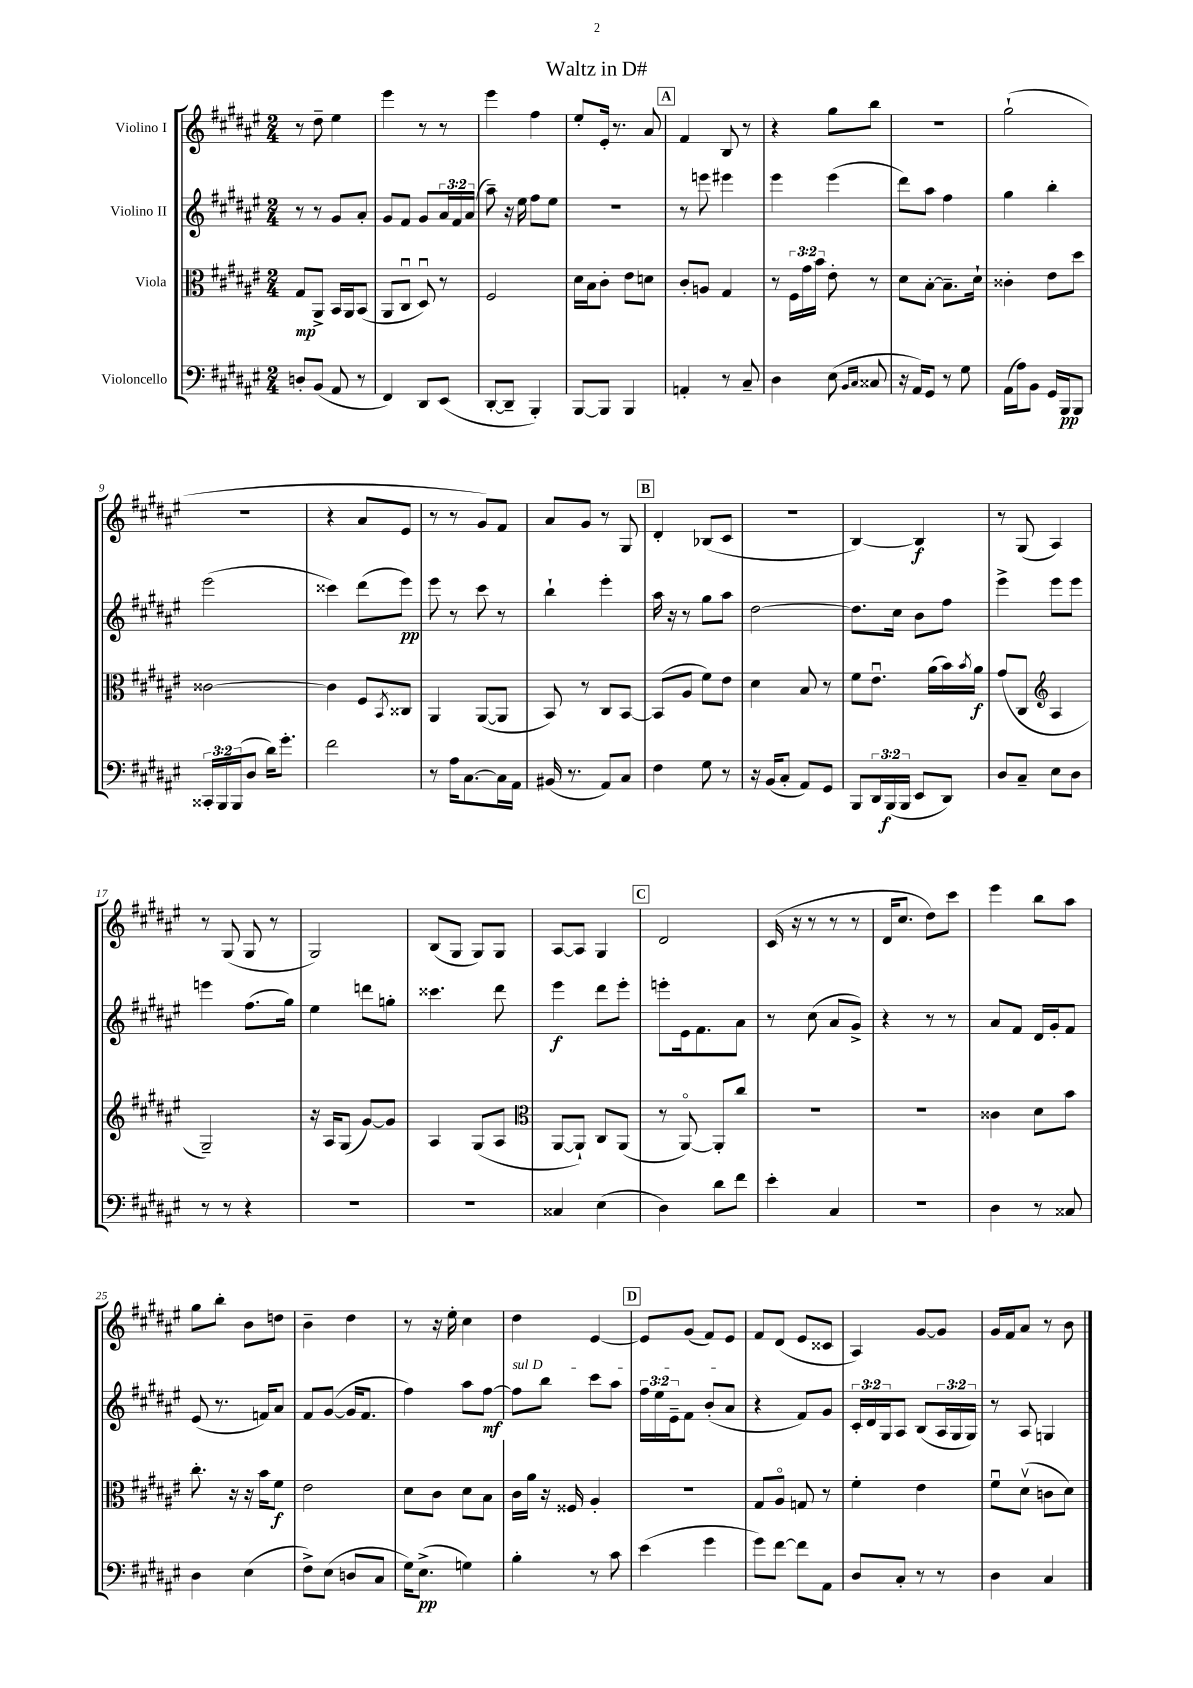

**kern	**kern	**kern	**kern
*staff4	*staff3	*staff2	*staff1
*clefF4	*clefC3	*clefG2	*clefG2
*k[f#c#g#d#a#e#]	*k[f#c#g#d#a#e#]	*k[f#c#g#d#a#e#]	*k[f#c#g#d#a#e#]
*M2/4	*M2/4	*M2/4	*M2/4
8D'	8G#	8r	8r
(8BB	8AA#^	8r	8dd#~
8AA#	16BB	8g#	4ee#
.	16AA#	.	.
8r	(8BB	8a#'	.
=	=	=	=
4FF#)	8AA#	8g#	4eee#
.	8C#u	8f#	.
8DD#	8D#u)	8g#	8r
(8EE#	8r	24a#	8r
.	.	24f#	.
.	.	(24a#	.
=	=	=	=
[8DD#'	2F#	8aa#~)	4eee#
8DD#~]	.	16r	.
.	.	16ee#	.
4BBB')	.	8ff#	4ff#
.	.	8ee#	.
=	=	=	=
[8BBB	16d#	2r	8ee#'
.	16B	.	.
8BBB]	8c#'	.	16e#'
.	.	.	8.r
4BBB	8e#	.	.
.	8d	.	8a#
=	=	=	=
4AA'	8c#'	8r	4f#
.	8A	8eee	.
8r	4G#	4eee#	8B
8C#~	.	.	8r
=	=	=	=
4D#	8r	4eee#	4r
.	24F#	.	.
.	24g#	.	.
.	24b	.	.
(8E#	8e#'	(4eee#	8gg#
16qqBB	.	.	.
16qqC#	.	.	.
8C##	8r	.	8bb
=	=	=	=
16r	8d#	8ddd#)	2r
16AA#)	.	.	.
8GG#	[8B'	8aa#	.
8r	8.B~]	4ff#	.
8G#	.	.	.
.	16d#`	.	.
=	=	=	=
(16AA#	4c##'	4gg#	(2gg#`
16A#)	.	.	.
8BB	.	.	.
16GG#	8e#	4bb'	.
16BBB	.	.	.
8BBB	8dd#	.	.
=	=	=	=
24CC##'	[2c##	(2eee#	2r
24BBB	.	.	.
(24BBB	.	.	.
8D#	.	.	.
16d#)	.	.	.
8.g#'	.	.	.
=	=	=	=
2f#	4c##]	4ccc##)	4r
.	8F#	(8ddd#	8a#
.	8qBB	.	.
.	8C##	8eee#)	8e#
=	=	=	=
8r	4AA#	8eee#	8r
16A#	.	8r	8r
[8.C#	.	.	.
.	([8AA#	8ccc#	8g#)
16C#]	8AA#]	8r	8f#
16AA#	.	.	.
=	=	=	=
(16BB#	8BB)	4bb`	8a#
8.r	.	.	.
.	8r	.	8g#
8AA#)	8C#	4eee#'	8r
8C#	[8BB	.	8G#
=	=	=	=
4F#	(8BB]	16aa#	4d#'
.	.	16r	.
.	8A#	8r	.
8G#	8f#)	8gg#	(8B-
8r	8e#	8aa#	8c#
=	=	=	=
16r	4d#	[2dd#	2r
(16BB	.	.	.
8C#'	.	.	.
8AA#)	8B	.	.
8GG#	8r	.	.
=	=	=	=
8BBB	8f#	8.dd#]	[4B)
24DD#	8.e#u	.	.
(24BBB	.	.	.
.	.	16cc#	.
24BBB	.	.	.
8EE#	.	8b	4B]
.	(16a#	.	.
8DD#)	16b)	8ff#	.
.	8qb	.	.
.	16a#	.	.
=	=	=	=
8D#	(8g#	4eee#^	8r
8C#~	8C#	.	(8G#
*	*clefG2	*	*
8E#	4A#	8eee#	4A#)
8D#	.	8eee#	.
=	=	=	=
8r	2G#~)	4eee	8r
8r	.	.	(8G#
4r	.	(8.ff#	8G#
.	.	.	8r
.	.	16gg#)	.
=	=	=	=
2r	16r	4ee#	2G#)
.	16A#	.	.
.	(8G#	.	.
.	[8g#)	8ddd	.
.	8g#]	8gg'	.
=	=	=	=
2r	4A#	4.ccc##	(8B
.	.	.	8G#
.	(8G#	.	8G#)
.	8A#	8ddd#	8G#
=	=	=	=
*	*clefC3	*	*
4C##	[8AA#	4eee#	[8A#
.	8AA#`])	.	8A#]
(4E#	8C#	8ddd#	4G#
.	(8AA#	8eee#'	.
=	=	=	=
4D#)	8r	8eee'	2d#
.	[8AA#o)	16e#	.
.	.	8.f#	.
8d#	8AA#']	.	.
8f#	8cc#	8a#	.
=	=	=	=
4e#'	2r	8r	(16c#
.	.	.	16r
.	.	(8cc#	8r
4C#	.	8a#	8r
.	.	8g#^)	8r
=	=	=	=
2r	2r	4r	16d#
.	.	.	8.cc#
.	.	8r	8dd#)
.	.	8r	8ccc#
=	=	=	=
4D#	4c##	8a#	4eee#
.	.	8f#	.
8r	8d#	16d#	8bb
.	.	16g#'	.
8C##	8b	8f#	8aa#
=	=	=	=
4D#	8.cc#'	(8e#	8gg#
.	.	8.r	8bb'
.	16r	.	.
(4E#	16r	.	8b
.	16b	16f)	.
.	8f#	8a#	8dd
=	=	=	=
8F#^)	2e#	8f#	4b~
(8E#	.	([8g#	.
8D	.	16g#]	4dd#
.	.	8.f#	.
8C#	.	.	.
=	=	=	=
16G#)	8d#	4ff#)	8r
(8.E#^	.	.	.
.	8c#	.	16r
.	.	.	16ee#'
4G)	8d#	8aa#	4cc#
.	8B	[8ff#	.
=	=	=	=
4B'	16c#	8ff#]	4dd#
.	16a#	.	.
.	16r	8bb	.
.	16F##	.	.
8r	4A#'	8ccc#	[4e#
8c#	.	8aa#	.
=	=	=	=
(4e#	2r	24ff#	8e#]
.	.	24ee#	.
.	.	24e#~	.
.	.	8f#	(8g#
4g#	.	(8b'	8f#)
.	.	8a#	8e#
=	=	=	=
8g#)	8G#	4r	8f#
[8f#	8A#o	.	(8d#
8f#]	8G	8f#)	8e#
8AA#	8r	8g#	8c##
=	=	=	=
8D#	4f#'	24c#'	4A#)
.	.	24d#	.
.	.	24G#	.
8C#'	.	8A#	.
8r	4e#	(8B	[8g#
8r	.	24A#	8g#]
.	.	24G#	.
.	.	24G#)	.
=	=	=	=
4D#	8f#u	8r	16g#
.	.	.	16f#
.	(8d#v	8A#	8a#
4C#	8c	4G	8r
.	8d#)	.	8b
==	==	==	==
*-	*-	*-	*-
